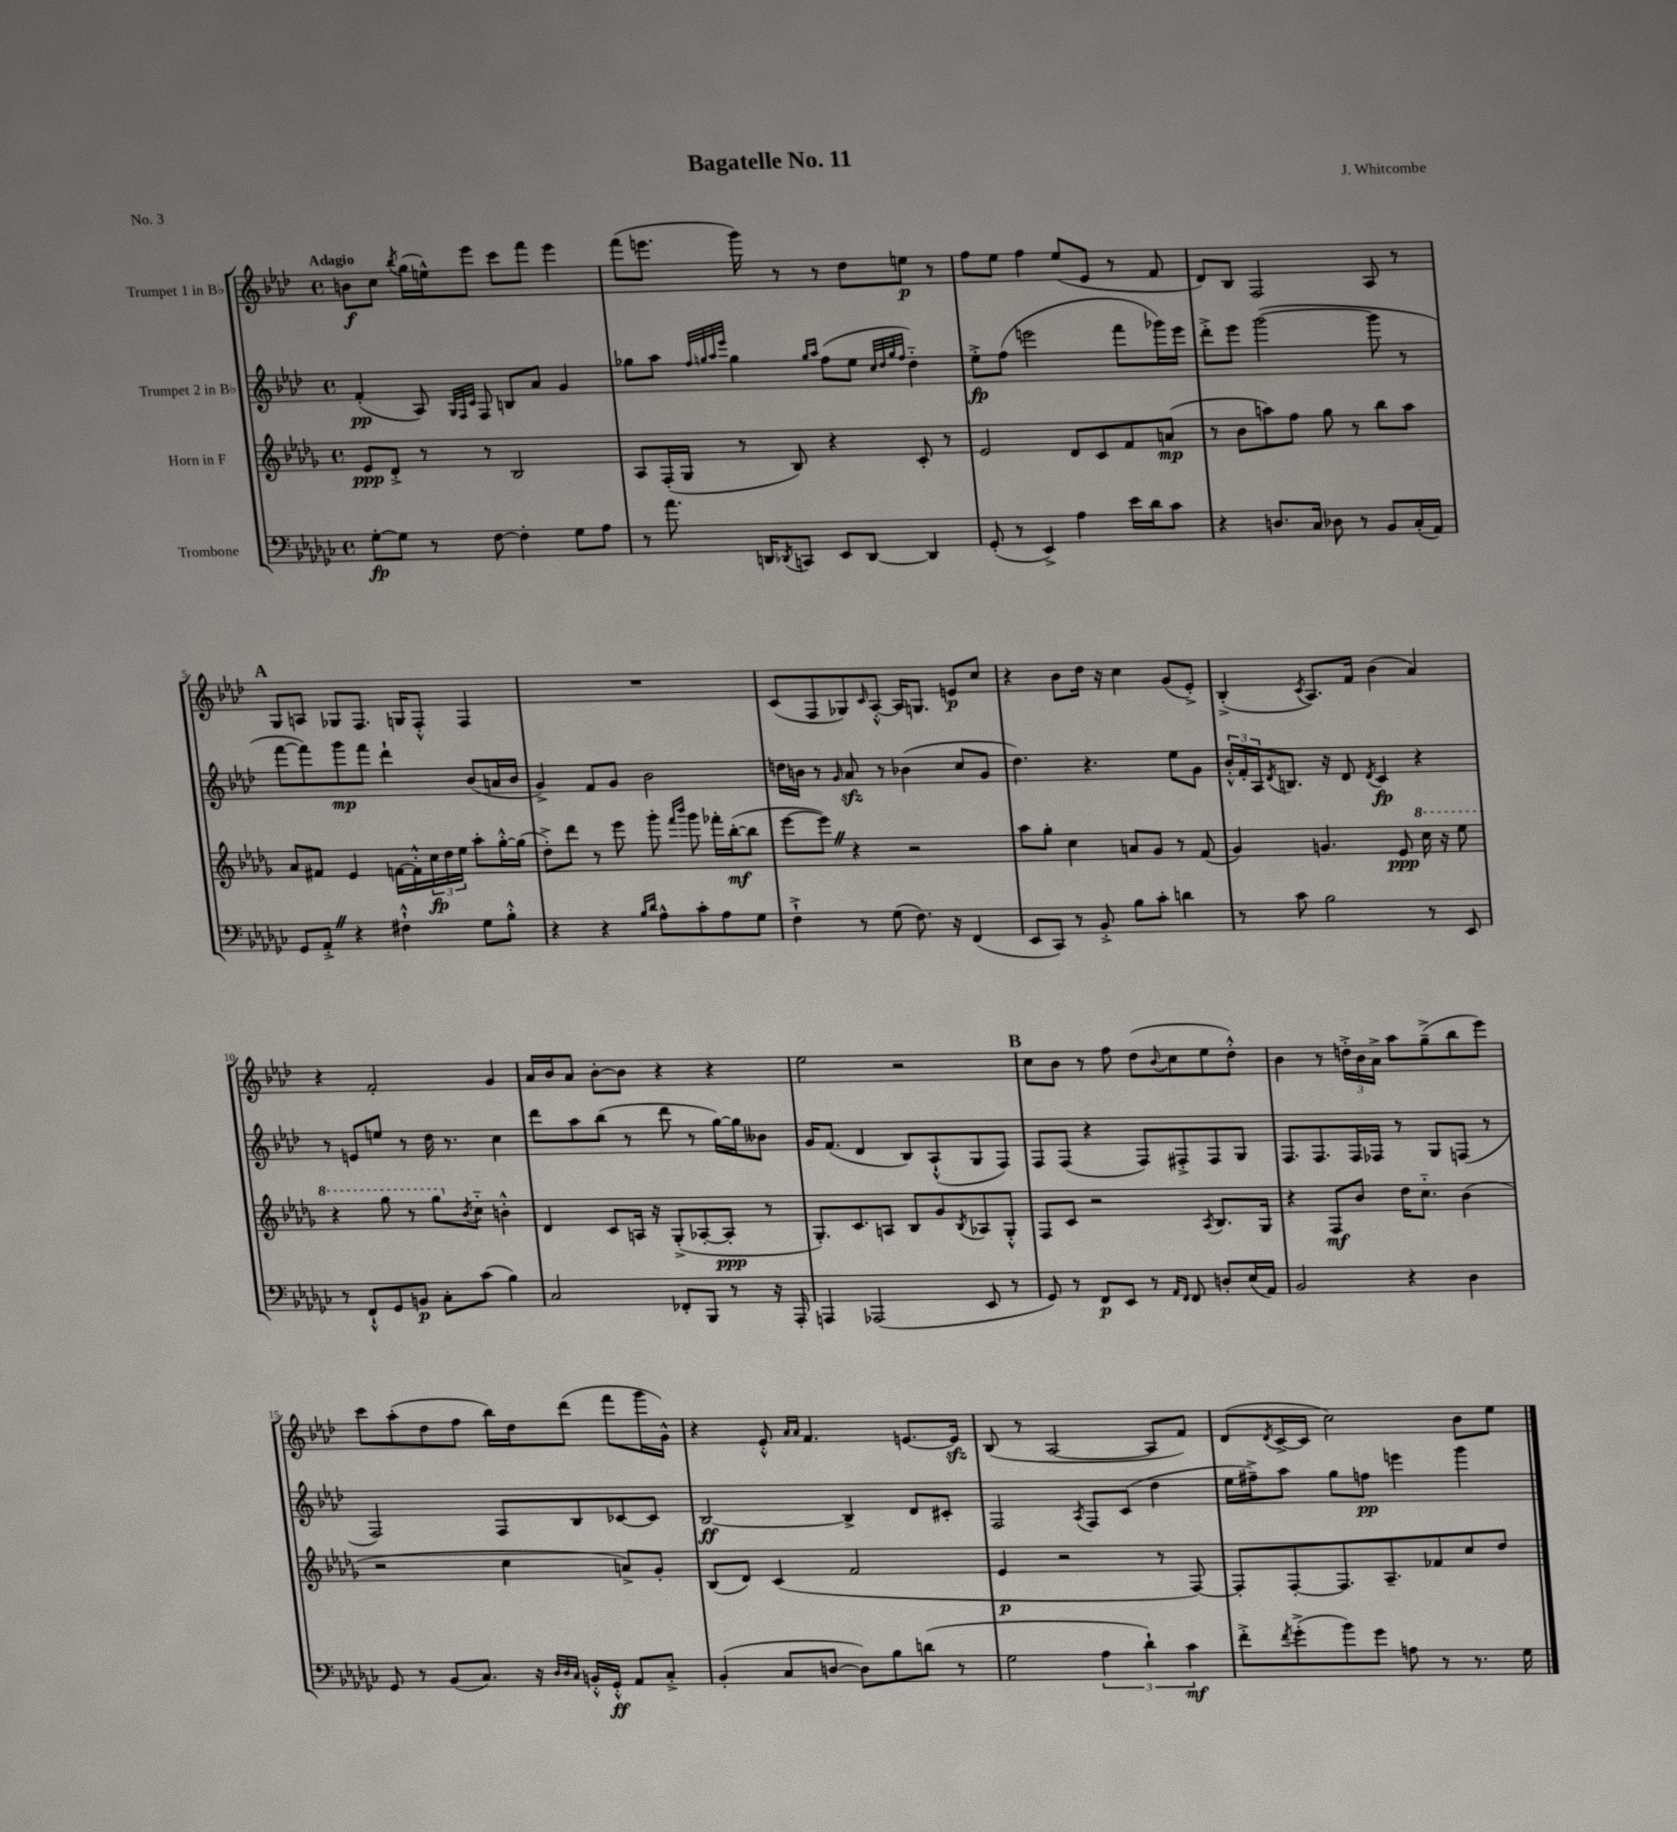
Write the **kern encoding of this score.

**kern	**kern	**kern	**kern
*staff4	*staff3	*staff2	*staff1
*clefF4	*clefG2	*clefG2	*clefG2
*k[b-e-a-d-g-c-]	*k[b-e-a-d-g-]	*k[b-e-a-d-]	*k[b-e-a-d-]
*M4/4	*M4/4	*M4/4	*M4/4
*met(c)	*met(c)	*met(c)	*met(c)
[8G-'	8e-	(4f'	8b
8G-]	8d-'^	.	8cc
.	.	.	8qbb-
8r	8r	8A-)	(16gg
.	.	.	16ee^^)
.	.	32qqG	.
.	.	32qqF	.
.	.	32qqc	.
[8F	8r	8F	8eee-
4F']	2B-	8B	8ccc
.	.	8a-	8fff
8G-	.	4g	4eee-
8A-	.	.	.
=	=	=	=
8r	8A-	8gg-	(8fff
8.a-	(16F'	8aa-	8.eee
.	16G-	.	.
.	.	32qqff	.
.	.	32qqgg	.
.	.	32qqaa-	.
.	.	32qqeee-	.
.	8r	4gg	.
16DD	.	.	16ggg)
8qDD-	.	.	.
8CC	8B-)	.	8r
.	.	16qqgg	.
.	.	16qqaa-	.
8EE-	4r	(8ff	8r
[8DD-	.	8ee-	8dd-
.	.	32qqcc	.
.	.	32qqdd-	.
.	.	32qqgg	.
.	.	32qqff	.
4DD-]	8c'	4dd-'~)	8ee
.	8r	.	8r
=	=	=	=
(8GG-'	2e-	8ee-'^	8ff
8r	.	(8ff	8ee-
4EE-^)	.	2eee	4ff
4A-	8d-	.	(8ee-
.	8c	.	8e-
16e-	8f	8fff	8r
16d-	.	.	.
8c-	(8a	16ggg-)	8f
.	.	16eee	.
=	=	=	=
4r	8r	8ddd-'^	8d-)
.	8b-	8eee-	8B-
8.D	8aa)	([2ggg	2F
.	8ff	.	.
16C-	.	.	.
8D-	8gg-	.	.
8r	8r	.	.
8BB-	8bb-	8ggg]	8A-
(16C-'	8aa	8r	8r
16AA-)	.	.	.
=	=	=	=
8GG-	8a-	[8fff	8G
8AA-'^	8f#	8fff])	8A
4r	4e-	8ggg	8G-
.	.	8fff	8.F
4F#`^^	[16f	4ddd-`	.
.	16f'^^]	.	16G
.	24cc	.	8F'^^
.	24dd-	.	.
.	24ee-	.	.
8G-	8aa-'	(8b-	4F
8B-'^^	[16gg-'^^	16a	.
.	(16gg-]	16b-	.
=	=	=	=
4r	8dd-'^)	4g^)	1r
.	8ddd-	.	.
4r	8r	8f	.
.	8eee-	8g	.
16qqB-	.	.	.
16qqd-	.	.	.
8A-^^	8ggg-'	2b-	.
.	16qqfff	.	.
.	16qqbbb-	.	.
8c-'	8ggg-	.	.
8A-	16fff-'	.	.
.	([16bb-'	.	.
8G-	8bb-]	.	.
=	=	=	=
4F`^	[8eee-	16dd	(8c
.	.	16b	.
.	8eee-])	8r	8F
.	.	16qqg	.
8r	4r	8a-	8G-)
.	.	.	16qqc
(8G-	.	8r	[8A-'^^
8.F)	2r	(4b-	16A-]
.	.	.	8.G
16r	.	.	.
(4FF	.	8cc	8e
.	.	8g	8cc
=	=	=	=
8EE-	8aa-	4.dd-)	4r
8CC-)	8gg-'	.	.
8r	4cc	.	8b-
8BB-'^	.	4.r	16dd-
.	.	.	16r
8B-	8a	.	4cc
8c-'	8g-	.	.
4d	8r	8ee-	(8g
.	(8f	8g	8e-'^)
=	=	=	=
8r	4g-)	24b-'^^	(4B-'^
.	.	24f'	.
.	.	24A-	.
.	.	8qd-	.
8c-	.	8.B	.
.	.	.	8qc
2B-	4.g	.	8.A-)
.	.	16r	.
.	.	8d-	.
.	.	.	16f
.	.	8qd-	.
.	.	4c	(4b-
.	8e-	.	.
8r	16ccc	4r	4a-)
.	16r	.	.
8EE-	8eee-	.	.
=	=	=	=
8r	4r	8r	4r
8FF`^^	.	8e	.
8GG-	8ggg-	8ee	2f'
8BB	8r	8r	.
8C-'	8ggg-	16dd-	.
.	.	8.r	.
.	8qb-	.	.
(8c-	8cc'~	.	.
4B-)	4b'^^	4cc	4g
=	=	=	=
2C-	4d-	8ddd-	16a-
.	.	.	16b-
.	.	8aa-	8a-
.	8c	(8bb-	[8b-'
.	16A	8r	8b-]
.	16r	.	.
8FF-'	(8G-'^	8ddd-	4r
8BBB-	[8A-'	8r	.
8r	8A-']	[16gg)	4r
.	.	16gg]	.
16r	8r	8b--	.
16AAA-'	.	.	.
=	=	=	=
4AAA	8.G-')	16g	2ee-
.	.	(8.f	.
.	8.c	.	.
(2AAA-	.	4d-	.
.	8A	.	.
.	8B-	8B-)	2r
.	8g-	(8A-`^^	.
.	8qB-	.	.
8EE-	8A-	8G	.
8r	8G-'^^	8F)	.
=	=	=	=
8GG-)	8F	8F	8cc
8r	8c	(8F	8b-
8FF	2r	4r	8r
8EE-	.	.	8ff
8r	.	8F)	(8dd-
16qqAA-	.	.	.
16qqFF	.	.	8qqb-
8FF	.	8F#'^	8cc
.	8qA-	.	.
8D'	8.B-	8F#	8ee-
(16E-	.	8G	8dd-'^^)
16AA-)	16G-	.	.
=	=	=	=
2BB-	4r	8.F	4b-
.	.	8.F	.
.	8F	.	8r
.	8b-	16F	24dd'^
.	.	.	24b-
.	.	16F-	.
.	.	.	24a-^
4r	16dd-	8r	8aa-
.	8.cc'~	.	.
.	.	8G	(8gg~^
4D-	(4b-	(8F	8bb-
.	.	8r	8eee-)
=	=	=	=
8GG-	2r	2F)	8ccc
8r	.	.	(8aa-'
(8BB-	.	.	8dd-
8.C-)	.	.	8ff
.	4cc	8F	16bb-)
16r	.	.	16dd-
32qqD-	.	.	.
32qqD-	.	.	.
32qqC-	.	.	.
16BB'^^	.	8B-	(8ddd-
16GG-'^^	.	.	.
8AA-	8a^)	[8c-	8fff
8C-'^	8g-'	8c-]	16ggg
.	.	.	16g^^)
=	=	=	=
(4BB-'	(8B-	[2B-	4r
.	8d-)	.	.
8C-	(4c	.	8e-'^^
.	.	.	16qqa-
.	.	.	16qqa-
[8D	.	.	4.f
8D])	2f	4B-^]	.
8B-	.	.	.
(8d	.	8d-	[8.e
8r	.	8c#'	.
.	.	.	16e]
=	=	=	=
2G-	4e-	2F	(8B-
.	.	.	8r
.	2r	.	[2A-
.	.	8qA-	.
6A-	.	8F	.
.	.	(8c	.
6d-`)	.	.	.
.	8r	4dd-	8A-]
6c-	.	.	.
.	[8F)	.	8f)
=	=	=	=
8f'^	8F']	16ee-	(8d-
.	.	16ff#~^)	.
8qf	.	.	8qd-
(8g-'^	[8F'	8aa-	[16c^
.	.	.	16c]
8b-)	8.F]	8gg	2cc)
8g-	.	8ff	.
.	8.A-~	.	.
8A	.	4eee	.
8r	8f-	.	.
8.r	8cc	4ggg	8b-
.	8dd-	.	8ee-
16G-	.	.	.
==	==	==	==
*-	*-	*-	*-
